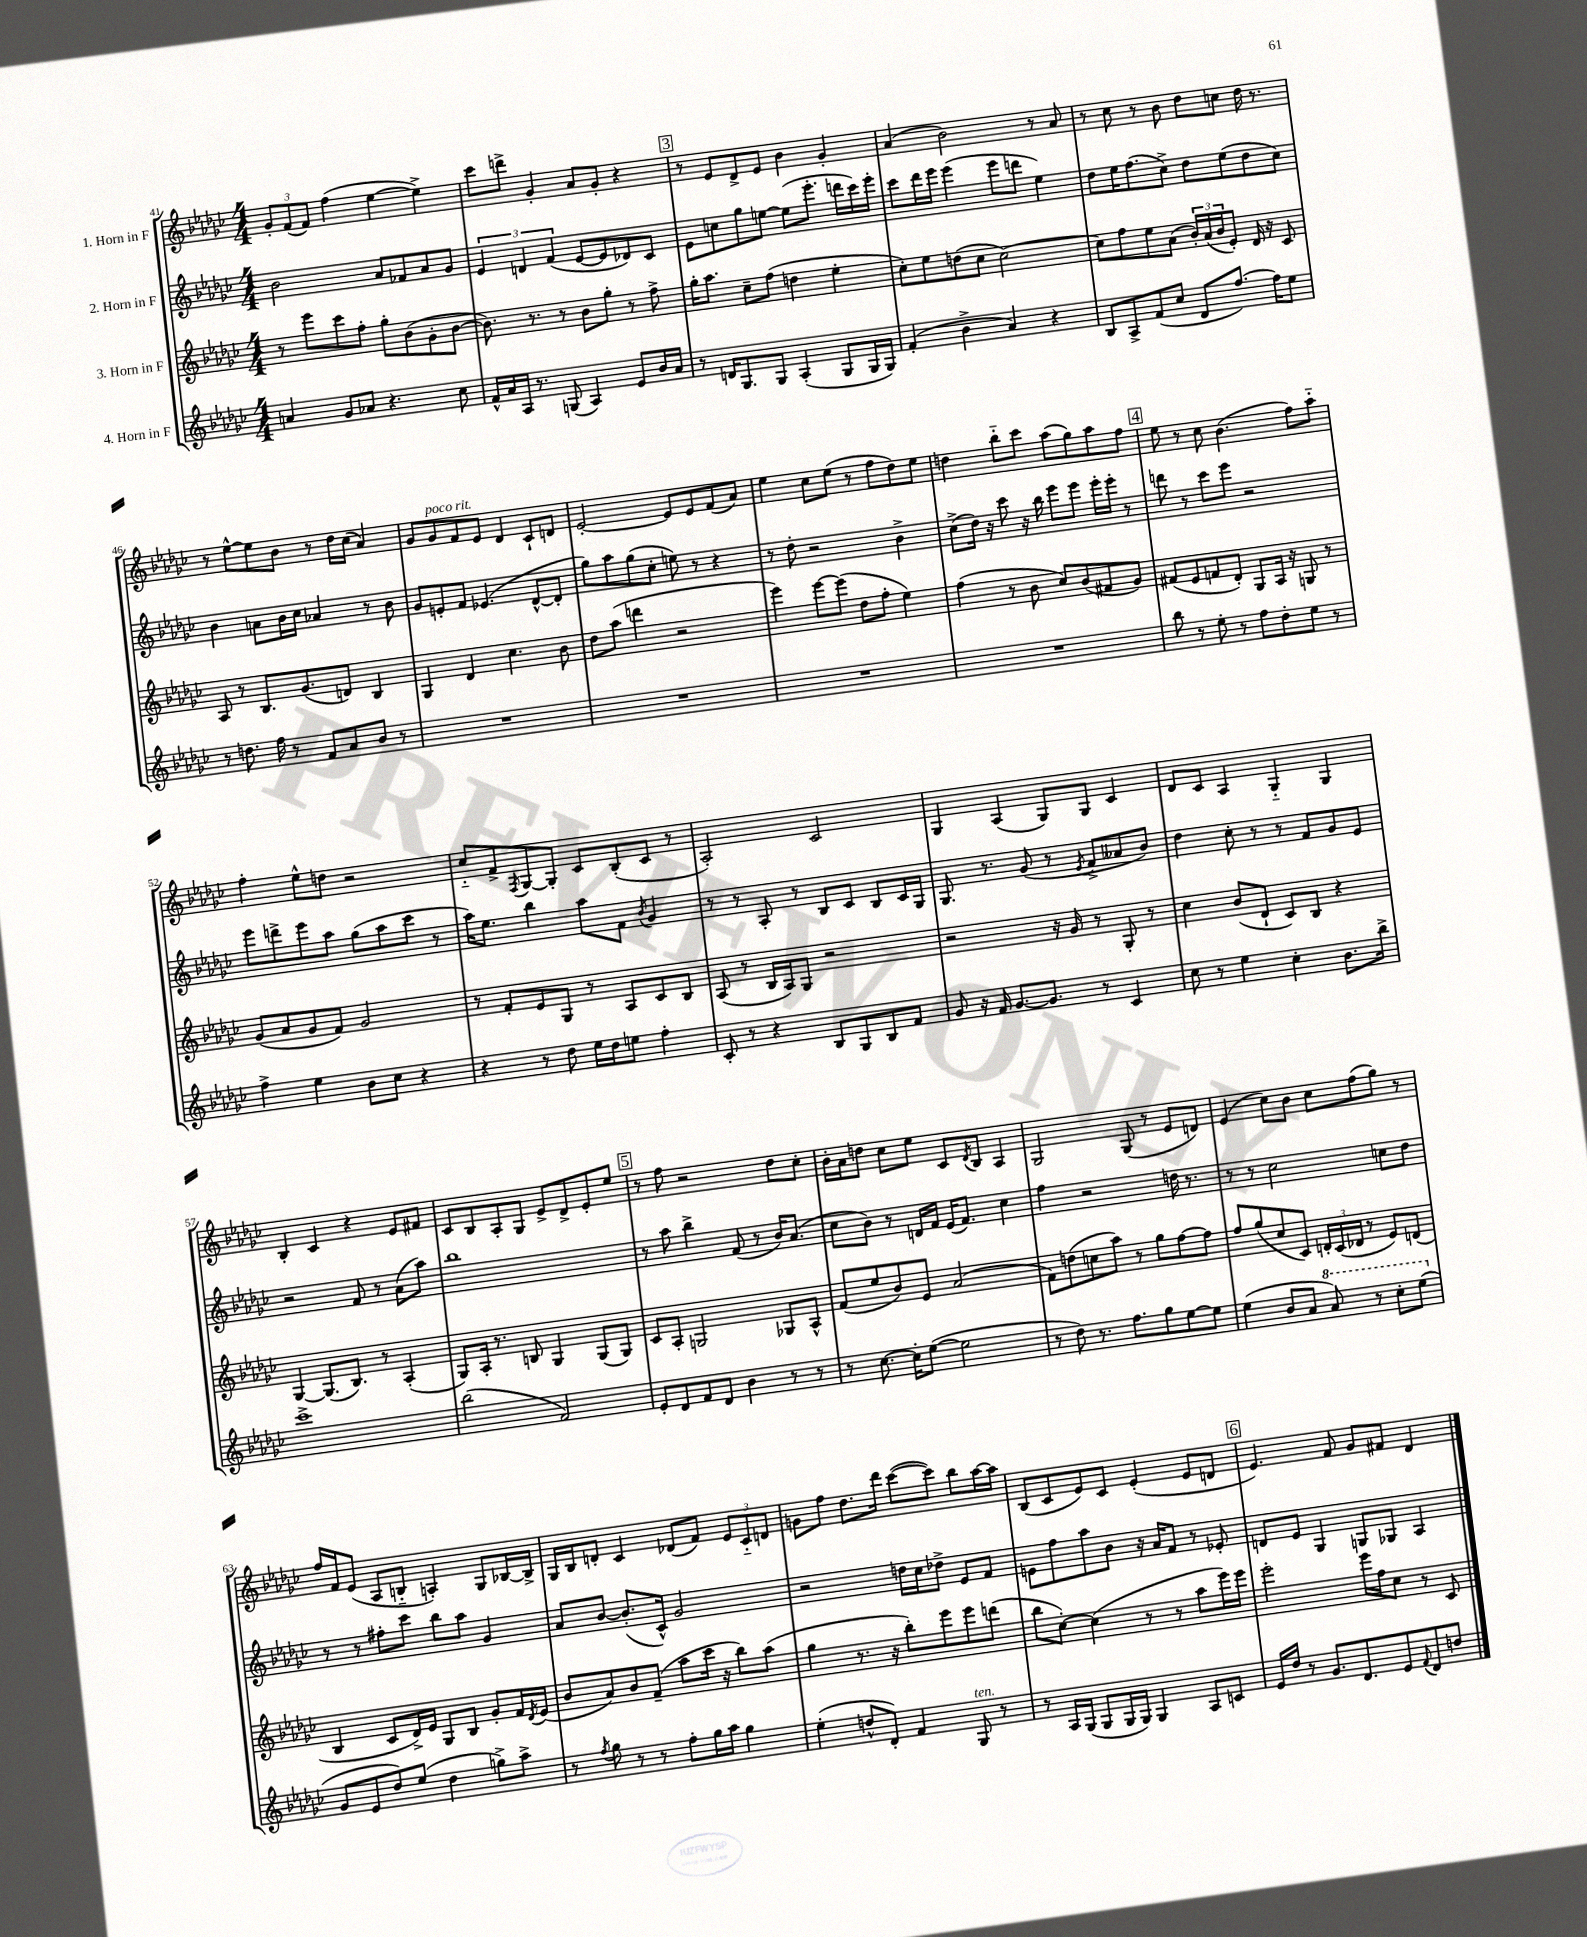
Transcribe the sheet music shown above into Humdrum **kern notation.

**kern	**kern	**kern	**kern
*staff4	*staff3	*staff2	*staff1
*clefG2	*clefG2	*clefG2	*clefG2
*k[b-e-a-d-g-c-]	*k[b-e-a-d-g-c-]	*k[b-e-a-d-g-c-]	*k[b-e-a-d-g-c-]
*M4/4	*M4/4	*M4/4	*M4/4
4a/	8r	2b-\	12g-'/L
.	.	.	(12f/
.	8eee-\L	.	.
.	.	.	12f/J)
8g-/L	8ccc-\	.	(4ff\
8a-/J	8ff'\J	.	.
4.r	8gg-'\L	8a-/L	[4ee-\
.	(8b-\	8f-/	.
.	8g-'\	8a-/	4ee-^\])
8cc-\	[8b-\J	8g-/J	.
=	=	=	=
16f^^/LL	8.b-\])	6e-/	8ccc-\L
16a-/	.	.	.
16A-/JJ	.	.	8ddd^\J
.	.	6d/	.
8.r	8.r	.	.
.	.	.	4g-'/
.	.	(6f/	.
(8G/	8r	.	.
4A-/)	8b-\L	[8e-/L	8a-/L
.	8gg-'\J	8e-/]	8g-'/J
8e-/L	8r	8d-/)	4r
16b-/L	8ff^\	8c-/J	.
16a-/JJ	.	.	.
=	=	=	=
8r	16gg-'\LK	8e-\L	8r
.	8.aa-\J	.	.
16d/LK	.	8cc\	8e-/L
8.G-/	.	.	.
.	8cc-~\L	8gg-\	8d-^/
8G-/J	(8ff\J	[8ee\J	8e-/J
(4A-'/	4dd\	(8ee\]L	4b-\
.	.	8.eee-'\J	.
8G-/L	4ee-'\	.	4g-'/
.	.	16ddd\LL	.
16G-/L	.	16ccc-\)	.
16G-/JJ)	.	16eee-'\JJ	.
=	=	=	=
(4f'/	8cc-'\L)	8ccc-\L	(4a-/
.	8ee-\	16ddd-\L	.
.	.	16eee-\JJ	.
4b-^\	(8dd\	(4eee-\	2b-\)
.	8cc-\J	.	.
4a-/)	[2cc-\)	8eee-\L	.
.	.	8ddd\J	.
4r	.	4ee-\)	8r
.	.	.	8a-/
=	=	=	=
8B-/L	8cc-\]L	8dd-\L	8r
8A-^/	8ff\	16ee-\K	8cc-\
.	.	(8.ff\	.
(8f/	8ee-\	.	8r
8cc-/J	(8a-\J	8cc-^\J)	8b-\
8d-/L	24b-'/LL)	8dd-\L	8dd-\L
.	(24a-/	.	.
.	24b-/J	.	.
[8.ff/J)	8e-'/J)	(8ee-\	8cc\J
.	16d-/	8dd-\	16dd-\
16ff\]LK	16r	.	8.r
8ee-\J	8c-/	8cc-\J)	.
=	=	=	=
8r	8A-/	4b-\	8r
8.dd\	8r	.	[8ee-^^\L
.	8.B-/L	8a\L	8ee-\]
16ff\	.	.	.
8r	.	16b-\L	8b-\J
.	(8.g-/	16cc-\JJ	.
8f/L	.	4a-/	8r
8a-/	8d/J)	.	16dd-\LL
.	.	.	(16cc-\JJ
8b-/J	4B-/	8r	4a-/)
8r	.	8b-\	.
=	=	=	=
1r	4G-/	8g-/L	8g-/L
.	.	8e'/	8g-/
.	4d-/	8f/J	8f/
.	.	(4.e-/	8e-/J
.	4.cc-\	.	4d-/
.	.	[8d-^^/L	8c-`/L
.	8b-\	8d-'/]J	8d/J
=	=	=	=
1r	8dd-\L	8gg-\L)	[2e-'/
.	(8aa-\J	8aa-\	.
.	4ddd\	(8gg-\	.
.	.	8cc-'\J	.
.	2r	8ee\)	8e-/]L
.	.	8r	8e-/
.	.	4r	(8f/
.	.	.	8a-/J)
=	=	=	=
1r	4eee-\)	8r	4ee-\
.	.	8dd-'\	.
.	[8eee-\L	2r	8cc-\L
.	(8eee-\]J	.	(8ee-\J
.	8dd-\L	.	8r
.	8ff'\J	.	8ff\L
.	4ee-\)	4b-^\	8dd-\)
.	.	.	8ee-\J
=	=	=	=
1r	(4ff\	(8cc-^\L	4dd\
.	.	16dd-\Jk)	.
.	.	16r	.
.	8r	8ccc-\	8bb-'~\L
.	8b-\	16r	8ccc-\J
.	.	16bb-\	.
.	8cc-/L)	8eee-\L	(8aa-\L
.	(8b-/	8eee-\J	8gg-\)
.	8f#/	16eee-'\LL	8aa-\
.	.	16eee-'\JJ	.
.	8g-/J)	8r	8ff\J
=	=	=	=
8bb-\	(8f#/L	8ddd\	8ee-\
8r	8e-/	8r	8r
8ee-'\	8f/	8ccc-\L	8cc-\
8r	8d-'/J)	8eee-\J	(4.b-\
8ff\L	8G-/L	2r	.
8dd-'\	16A-/Jk	.	.
.	16r	.	.
8ee-\J	8G/	.	8ff\L)
8r	8r	.	8aa-'~\J
=	=	=	=
4ff^\	(8g-/L	8eee-\L	4ff'\
.	8a-/	8ddd^\	.
4ee-\	8g-/	8eee-\	8ee-^^\L
.	8f/J)	8aa-\J	8dd\J
8b-\L	2g-/	(8gg-\L	2r
8cc-\J	.	8aa-\	.
4r	.	8ccc-\J	.
.	.	8r	.
=	=	=	=
4r	8r	16aa-\LK)	8cc-'~/L
.	.	8.ee-\J	.
.	8f'/L	.	8f^/
.	.	.	8qF/
8r	8e-/	4bb-\	[8G-/
8dd-\	8G-/J	.	8G-'/]J
16ee-\LL	8r	8aa-\L	8c-/L
16dd-\J	.	.	.
8ee\J	8A-/L	8f\J	(8B-'/
.	.	8qb-/	.
4ff'\	8c-/	4g-/	8c-/J
.	8B-/J	.	8r
=	=	=	=
8c-'/	(8A-/	8r	2A-'/)
8r	8r	8r	.
4r	16B-/LL	8A-'/	.
.	16A-/J)	.	.
.	8G-/J	8r	.
8B-/L	2r	8B-/L	2c-/
8G-/	.	8c-/J	.
8B-/	.	8B-/L	.
8f/J	.	16c-/L	.
.	.	16G-/JJ	.
=	=	=	=
8g-/	2r	8.G-/	4G-/
16r	.	.	.
16f/	.	8.r	.
[8.g-/L	.	.	(4A-/
.	.	(8g-/	.
8.g-/]J	.	.	.
.	16r	8r	8G-/L)
.	16g-/	.	.
.	.	8qe-/	.
8r	8r	8f^/L	8G-/J
4c-/	8G-'/	8a--/	4c-/
.	8r	8b-/J)	.
=	=	=	=
8cc-\	4cc-\	4dd-\	8d-/L
8r	.	.	8c-/J
4ee-\	(8b-/L	8cc-'\	4A-/
.	8d-`/J	8r	.
4cc-'\	8c-/L)	8r	4G-'~/
.	8B-/J	8f/L	.
8.b-\L	4r	8g-/	4G-/
.	.	8e-/J	.
16bb-^\Jk	.	.	.
=	=	=	=
1ccc-^	[4G-/	2r	4B-'/
.	(8.G-/]L	.	4c-/
.	8.B-/J)	.	.
.	.	8f/	4r
.	8r	8r	.
.	(4A-'/	(8a-\L	8e-/L
.	.	8aa-\J)	8f#/J
=	=	=	=
(2bb-\	8G-/L)	1bb-	8c-/L
.	16A-'/Jk	.	8B-/
.	8.r	.	.
.	.	.	8A-'/
.	8B/	.	8G-/J
2f/)	4G-/	.	8e-^/L
.	.	.	8d-^/
.	(8G-/L	.	8e-'/
.	8G-/J)	.	8ee-/J
=	=	=	=
8e-'/L	8c-/L	8r	8r
8d-/	8A-'/J	8aa-\	8ff\
8f/	2G/	4bb-^\	2r
8d-/J	.	.	.
4b-\	.	(8f/	.
.	.	8r	.
8r	8G-/L	16b-/LK)	8dd-\L
.	.	(8.a-/J	.
8r	8A-^^/J	.	8cc-'\J
=	=	=	=
8r	(8f/L	8cc-\L	16b-'\LL
.	.	.	16a-\J
[8.cc-\	8ee-/	8b-\J)	8dd\J
.	8b-/)	8r	8cc-\L
16cc-'\]LK	.	.	.
([8ee-\J	8e-/J	16d/LL	8ee-\J
.	.	16f/JJ	.
2ee-\]	(2a-/	(16e-/LK	8c-/L
.	.	8.f/J)	.
.	.	.	8qd-/
.	.	.	8B-/J
.	.	4cc-\	4A-/
=	=	=	=
8r	8f\L)	4ff\	2G-/
8dd-\)	(8dd\	.	.
8.r	8cc\	2r	.
.	8aa-\J)	.	.
8.ff\L	.	.	.
.	8r	.	(8G-/
8gg-\	8gg-\L	.	8r
[8ee-\	[8ff\	16dd\	8e-/L
.	.	8.r	.
8ee-\]J	8ff\]J	.	8d/J)
=	=	=	=
(4ee-\	8ff/L	8r	(4e-/
.	(8gg-/	8r	.
8b-/L	8cc-/	2cc-\	8cc-\L)
8a-/J	8c-/J)	.	8b-\J
8aa-/)	24d'/LL	.	8cc-\L
.	(24c-/	.	.
.	24d-/JJ	.	.
8r	8r	.	(8ff\
8ccc-'\L	8e-/L)	8cc\L	8gg-\J)
(8eee-\J	(8d/J	8dd-\J	8r
=	=	=	=
8g-/L	4B-/	8r	16ff/LL
.	.	.	16f/J
8e-/	.	8r	(8e-/J
8dd-/)	8c-/L	8ff#'\L	8A-/L
(8ee-/J	16d-^/L)	8ccc-\J	8B'~/J
.	16e-/JJ	.	.
4dd-\	8G-/L	8bb-\L	4A'/)
.	8B-/J	8aa-\J	.
8gg^\L)	8g-'/L	4g-/	8G-/L
8aa-^\J	16f/L	.	[16B-/L
.	8qd-/	.	.
.	(16e-/JJ	.	16B-^/]JJ
=	=	=	=
8r	8b-/L	8a-/L	16G-/LL
.	.	.	16B-/J
8qff/	.	.	.
8gg-\	8a-/)	[8b-/J	8d'/J
8r	8b-/	(8.b-'/]L	4c-/
8r	(8f~/J	.	.
.	.	16c-^^/Jk)	.
8ff'\L	8aa-\L	2g-/	(8d-/L
16gg-\L	16ccc-\Jk	.	8f/J)
16aa-\JJ	16r	.	.
4gg-\	8bb-\L)	.	12e-/L
.	.	.	12c-'~/
.	(8aa-\J	.	.
.	.	.	12d/J
=	=	=	=
(4ee-'\	4gg-\	2r	8g\L
.	.	.	8ff\J
8dd^^/L	8.r	.	8.dd-\L
8d-'/J)	.	.	.
.	16r	.	16ddd-\Jk
4f/	8bb-'\L)	16dd\LL	([8ccc-\L
.	.	16cc-\J	.
.	8eee-\	8dd-^\J	8ccc-\]J)
8G-/	8eee-\	8e-/L	8bb-\L
8r	(8ddd\J	8f/J	[16aa-\L
.	.	.	16aa-\]JJ
=	=	=	=
8r	8bb-\L	8e\L	(8B-/L
16A-/LL	[8cc-'\J)	8ff\	8c-/
(16G-/JJ	.	.	.
8G-/L	(4cc-\]	8aa-\	8e-/)
16G-/L	.	8b-\J	8c-/J
16G-/JJ)	.	.	.
4G-/	8r	16r	(4e-'/
.	.	16a-/LK	.
.	8r	8f/J	.
8A-/L	8aa-\L	8r	8e-/L
8c/J	16eee-\L)	8e-'/	8d/J
.	16eee-\JJ	.	.
=	=	=	=
16e-/LL	2eee-'\	8d/L	4.e-/)
16dd-/JJ	.	.	.
8r	.	8e-/J	.
8.g-/L	.	4G-/	.
.	.	.	8f/
8.d-/	.	.	.
.	16eee-\LL	8G/L	8g-/L
.	16ff\J	.	.
8e-/	8cc-\J	8G-/J	8f#/J
8qqf/	.	.	.
8d-/	8r	4A-/	4d-/
8dd/J	8c-/	.	.
==	==	==	==
*-	*-	*-	*-
